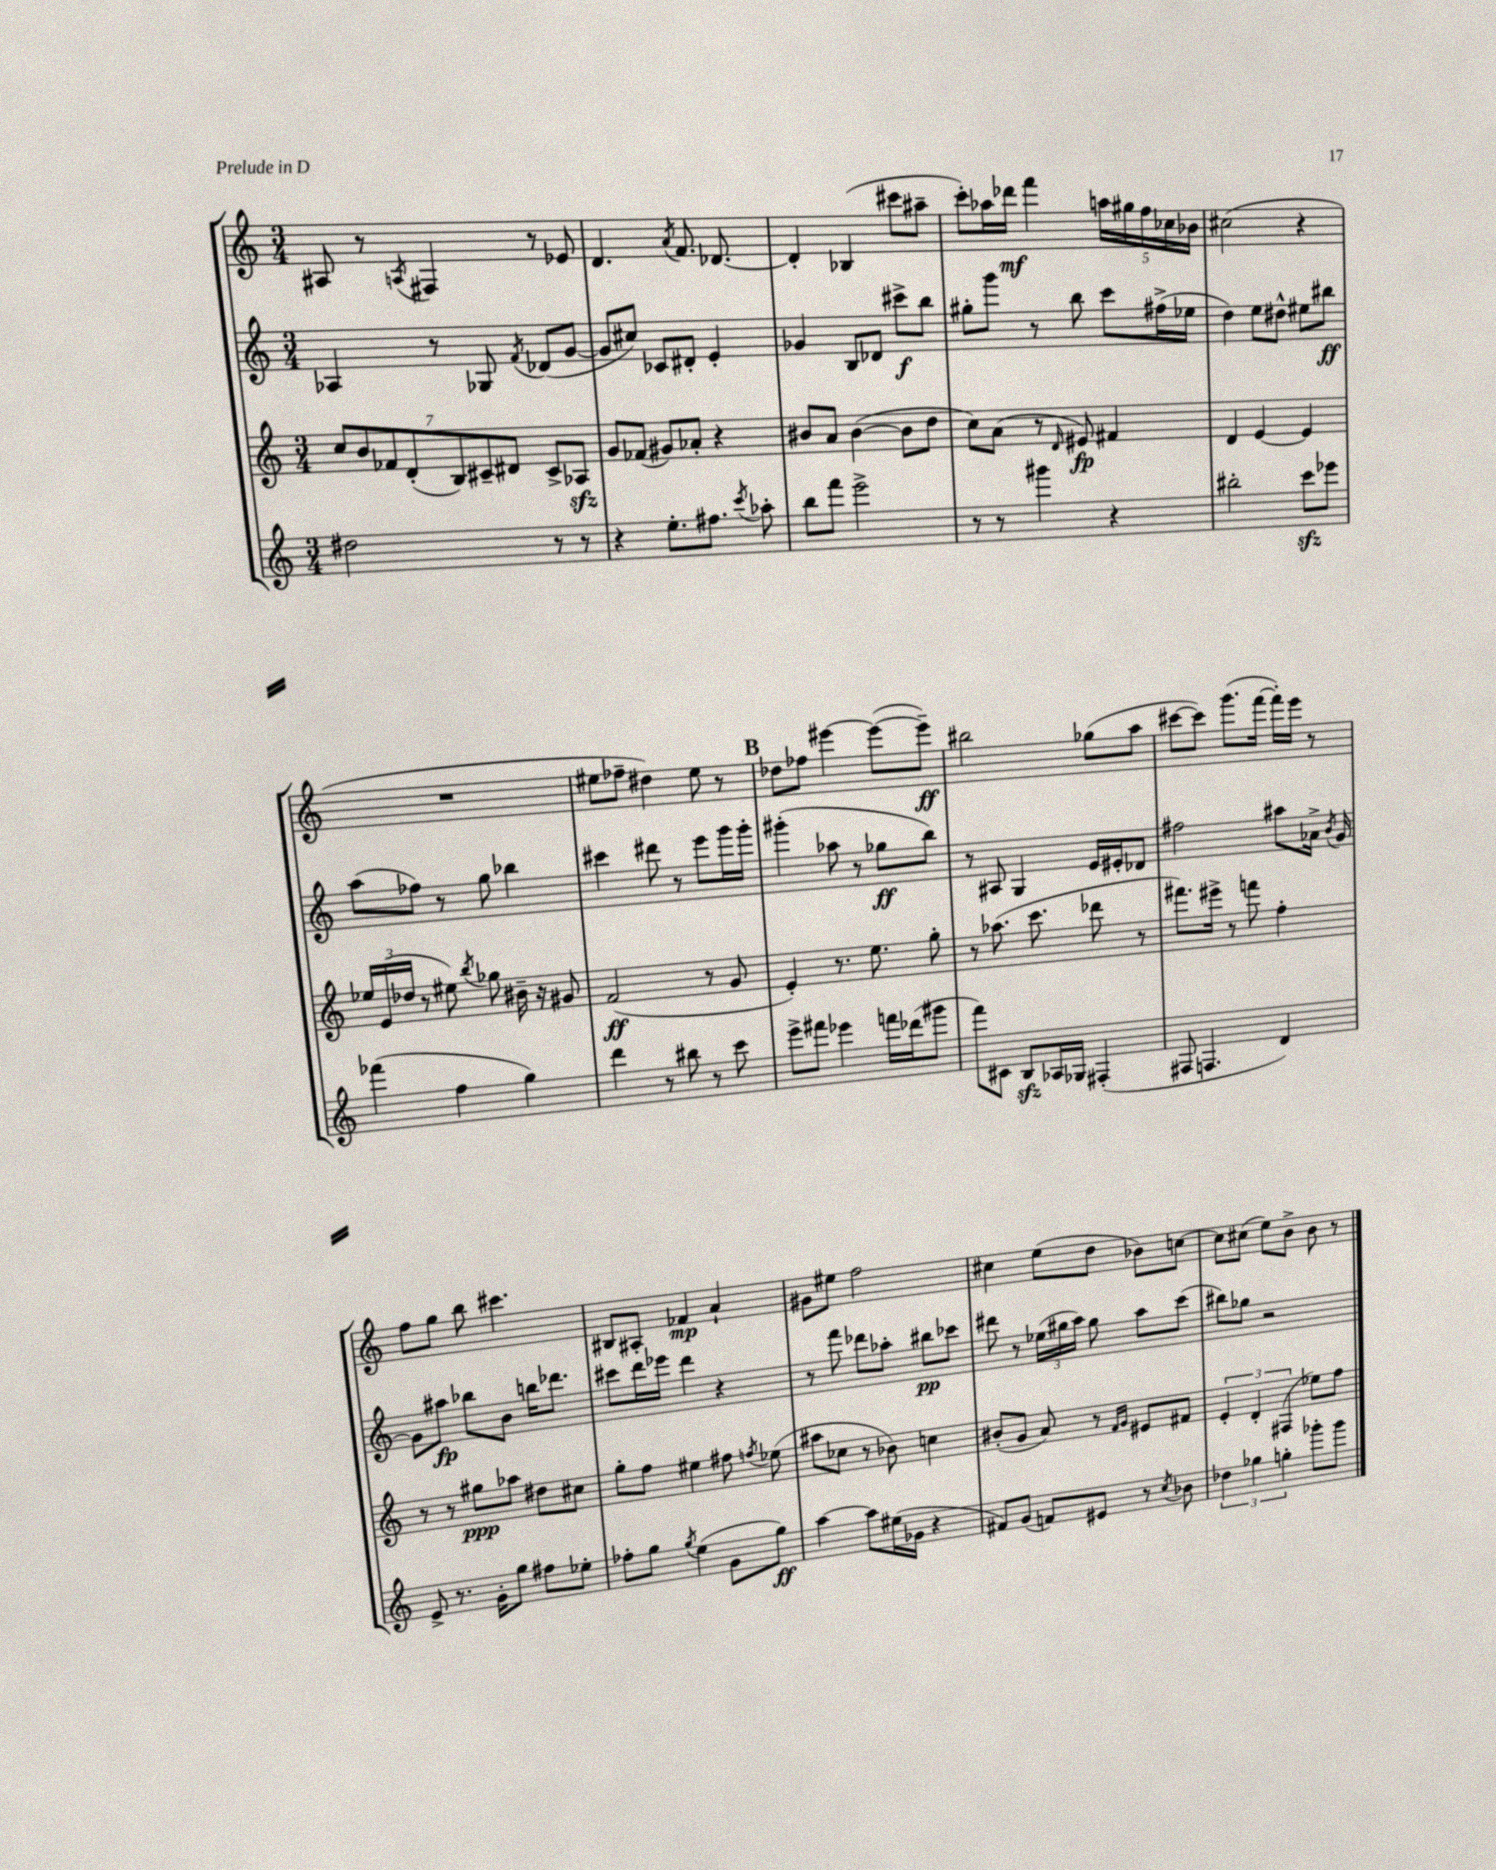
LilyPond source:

<<
\new StaffGroup <<
\new Staff = "s0" {
    \clef treble \key c \major \numericTimeSignature \time 3/4
    \autoBeamOff ais8 r8 \acciaccatura { a8 } fis4 r8 ees'8 |
    d'4. \acciaccatura { a'8 } f'8. des'8.~ |
    des'4-. bes4( cis'''8[ ais''8]-- |
    c'''8[-.) aes''16 des'''16]\mf f'''4 \tuplet 5/4 { a''16[ gis''16 f''16 ces''16 bes'16] } |
    cis''2( r4 |
    R2. |
    eis''8[ fes''8]-- dis''4) eis''8 r8 |
    \mark \markup { \bold "B" } des''8[ fes''8] eis'''4~ eis'''8[~( eis'''8]--\ff) |
    bis''2 ges''8[( a''8] |
    cis'''8[~ cis'''8]) g'''8.[( f'''16]~ f'''16[-.) e'''16] r8 |
    f''8[ g''8] b''8 cis'''4. |
    bis8[ ais8]-. fes'4\mp a'4-! |
    gis'8[ eis''8] f''2 |
    cis''4 e''8[( d''8] bes'8[) c''8]~ |
    c''8[ cis''8]( e''8[) b'8]-> b'8 r8 \bar "|." |
}
\new Staff = "s1" {
    \clef treble \key c \major \numericTimeSignature \time 3/4
    \autoBeamOff aes4 r8 ges8 \acciaccatura { f'8 } des'8[( g'8]~ |
    g'8[ cis''8]) ces'8[ dis'8]-. e'4-. |
    ges'4 b8[ des'8] cis'''8[->\f b''8] |
    gis''8[-. g'''8] r8 b''8 c'''8[ fis''16->( ees''16] |
    d''4) e''8[ dis''8]-^ eis''8[ bis''8]\ff |
    a''8[( fes''8]) r8 g''8 bes''4 |
    cis'''4 dis'''8 r8 e'''8[ g'''16 g'''16]-. |
    \mark \markup { \bold "B" } gis'''4-.( aes''8 r8 ges''8[\ff b''8]) |
    r8 ais8 g4 e'16[ eis'16-. des'8] |
    fis''2 ais''8[ aes'16]-> \acciaccatura { b'8 } g'16~ |
    g'8[ ais''8]\fp bes''8[ b'8] b''16[ des'''8.] |
    cis'''8[ d'''16 ees'''16] d'''4 r4 |
    r8 f'''8 des'''8[ aes''8]-. bis''8[\pp ces'''8] |
    dis'''8 r8 \tuplet 3/2 { ees''16[( gis''16 a''16]) } gis''8 a''8[ c'''8]( |
    bis''8[) ges''8] r2 \bar "|." |
}
\new Staff = "s2" {
    \clef treble \key c \major \numericTimeSignature \time 3/4
    \autoBeamOff \tuplet 7/4 { c''8[ b'8 fes'8 d'8-.( b8) cis'8-- dis'8] } cis'8[-> aes8]\sfz |
    g'8[ fes'8]( gis'8[) aes'8]-. r4 |
    bis'8[ a'8] bis'4~( bis'8[ d''8] |
    c''8[) a'8]( r8 \grace { d'16 } eis'8\fp) fis'4 |
    d'4 e'4~ e'4 |
    \tuplet 3/2 { ees''16[ e'16( des''16] } r8 eis''8) \acciaccatura { b''8 } ges''8 bis'16-- r16 gis'8 |
    f'2\ff( r8 g'8 |
    \mark \markup { \bold "B" } e'4-.) r8. e''8. g''8-. |
    r8 aes''8.( c'''8. des'''8 r8 |
    fis'''8.[) eis'''16]-> r8 f'''8 f''4-. |
    r8 r8 gis''8[\ppp aes''8] dis''8[ cis''8] |
    g''8[-. f''8] eis''4 fis''8 \acciaccatura { f''8 } ees''8( |
    ais''8[ ces''8] r8 bes'8) c''4 |
    bis'8[-.( g'8] a'8) r8 \grace { f'16[ g'16] } eis'8[ fis'8] |
    \tuplet 3/2 { e'4-. d'4-. fis4( } ees''8[) f''8] \bar "|." |
}
\new Staff = "s3" {
    \clef treble \key c \major \numericTimeSignature \time 3/4
    \autoBeamOff dis''2 r8 r8 |
    r4 e''8.[-. fis''8.] \acciaccatura { c'''8 } aes''8-. |
    b''8[ f'''8] e'''2-> |
    r8 r8 gis'''4 r4 |
    bis''2-. c'''8[\sfz ees'''8] |
    fes'''4( f''4 g''4) |
    d'''4 r8 bis''8 r8 c'''8 |
    \mark \markup { \bold "B" } e'''8[-> fis'''8] ees'''4 f'''16[ des'''16( gis'''8] |
    f'''8[) cis'8] b8[\sfz aes16 ges16] fis4-.( |
    fis8 f4. d'4) |
    e'8-> r8. g'16[-. g''8] fis''8[ ees''8]-. |
    fes''8[-. g''8] \acciaccatura { g''8 } e''4( g'8[ g''8]\ff) |
    a''4~ a''8[ eis''16( ges'16] r4 |
    fis'8[) g'8]( f'8[) eis'8] r8 \acciaccatura { c''8 } bes'8 |
    \tuplet 3/2 { des''4 ges''4 g''4-. } ges'''8[-. ges'''8] \bar "|." |
}
>>
>>
\layout { \context { \Score \remove "Bar_number_engraver" } }
